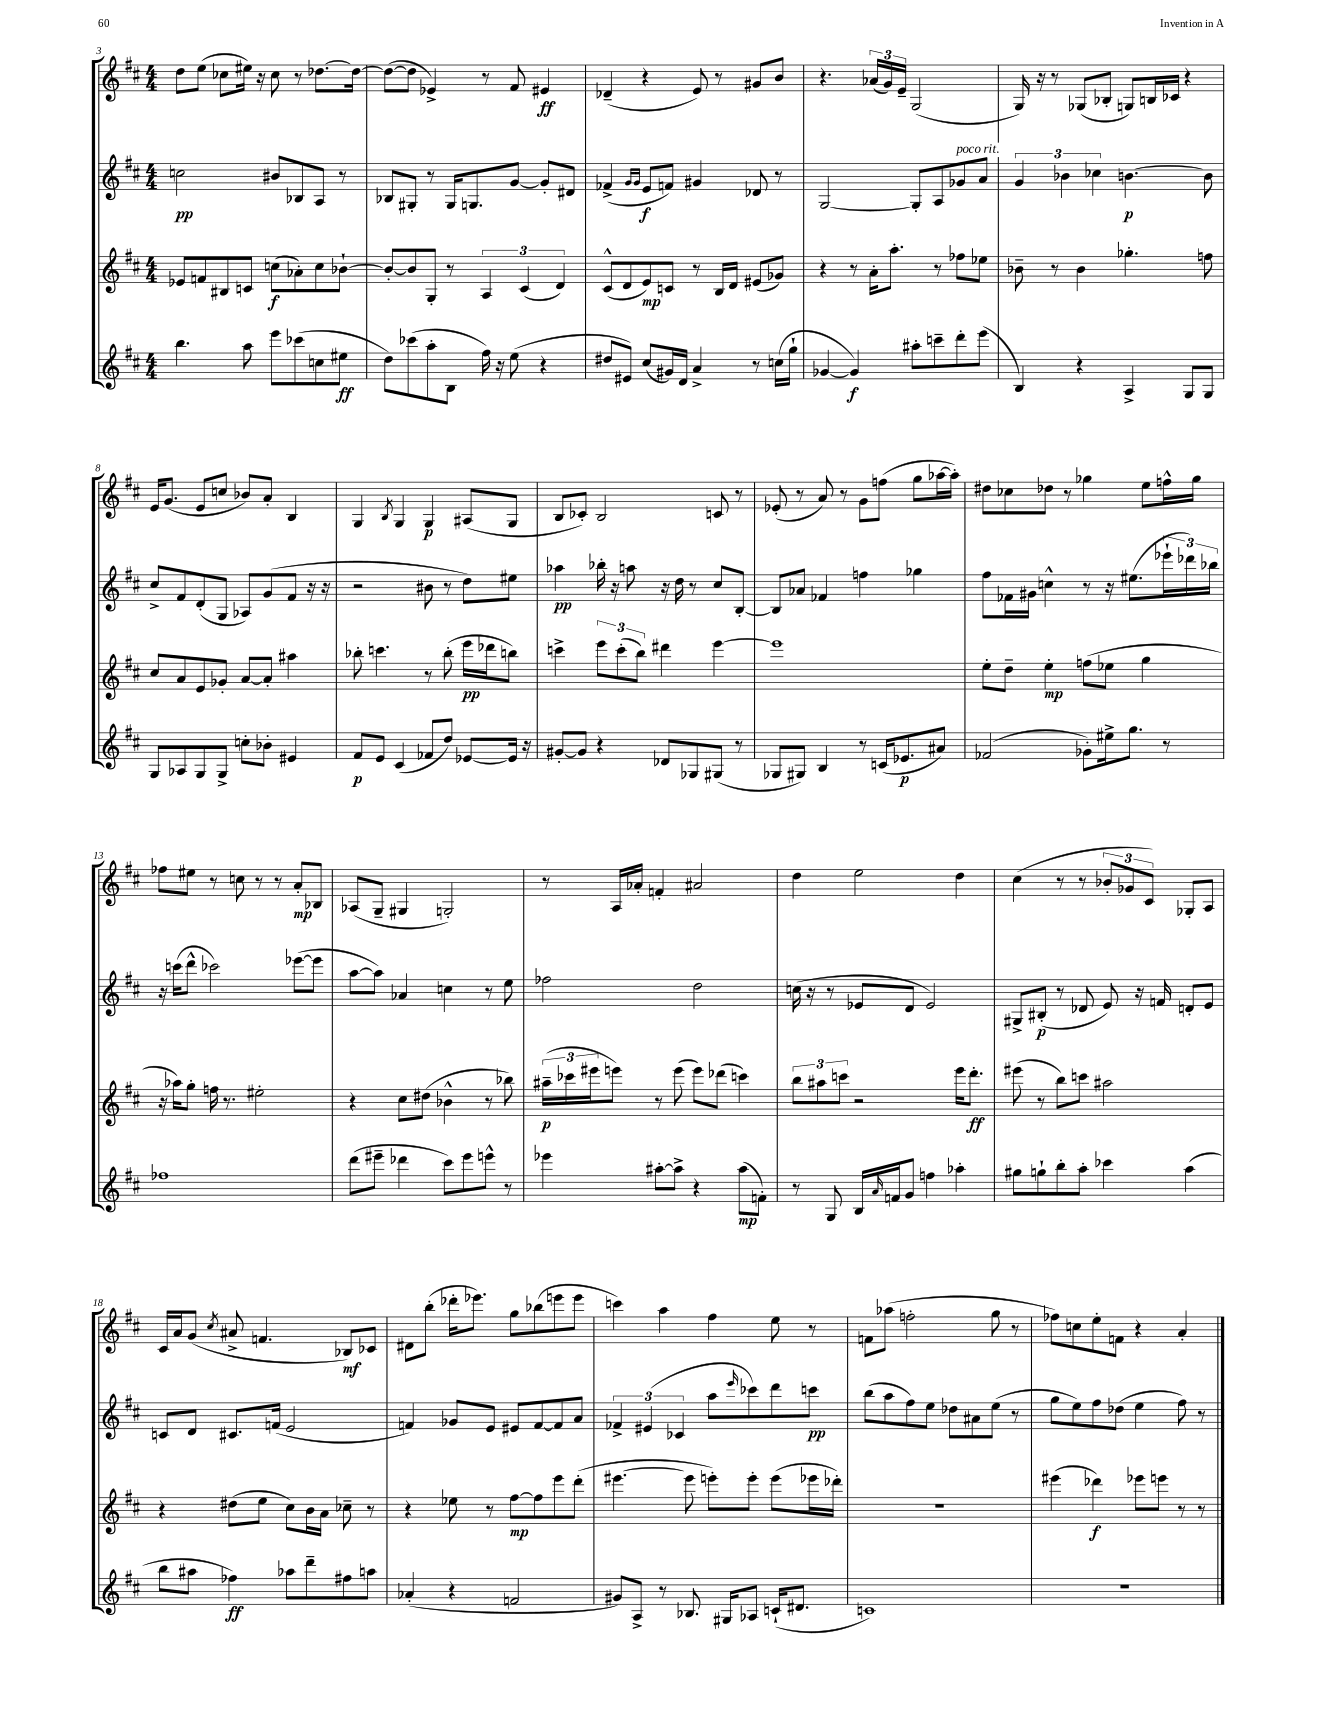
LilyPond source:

<<
\new StaffGroup <<
\new Staff = "s0" {
    \clef treble \key d \major \numericTimeSignature \time 4/4
    d''8 e''8( ces''8 eis''16) r16 ces''8 r8 des''8.~ des''16~ |
    des''8~( des''8 ees'4->) r8 fis'8 eis'4\ff |
    des'4--( r4 e'8) r8 gis'8 b'8 |
    r4. \tuplet 3/2 { aes'16( g'16) e'16-- } g2( |
    g16) r16 r8 ges8( bes8-. g8) b16 ces'16 r4 |
    e'16 g'8.( e'8 c''8 bes'8) a'8-. b4 |
    g4 \acciaccatura { b8 } g4 g4\p ais8( g8 |
    b8 ces'8-.) b2 c'8 r8 |
    ees'8-.( r8 a'8) r8 g'8 f''8( g''8 aes''16~ aes''16-.) |
    dis''8 ces''8 des''8 r8 ges''4 e''8 f''16-^ ges''16 |
    fes''8 eis''8 r8 c''8 r8 r8 a'8-.\mp bes8 |
    aes8( g8-- gis4 g2-.) |
    r8 a16 aes'16-. f'4-. ais'2 |
    d''4 e''2 d''4 |
    cis''4( r8 r8 \tuplet 3/2 { bes'8-. ges'8 cis'8) } ges8-. a8 |
    cis'16 a'16 g'8( \acciaccatura { cis''8 } ais'8-> f'4. bes8\mf) ces'8 |
    dis'8 b''8-.( des'''16-. ees'''8.) g''8 bes''8( e'''8 e'''8 |
    c'''4) a''4 fis''4 e''8 r8 |
    f'8 aes''8( f''2-. g''8 r8 |
    fes''8) c''8 e''8-. f'8 r4 a'4-. \bar "|." |
}
\new Staff = "s1" {
    \clef treble \key d \major \numericTimeSignature \time 4/4
    c''2\pp bis'8 bes8 a8 r8 |
    bes8 gis8-. r8 gis16 g8. g'8~ g'8-. dis'8 |
    fes'4->( \grace { g'16 g'16 } e'8\f f'8) gis'4 des'8 r8 |
    g2~ g8-. a8 ges'8^\markup { \italic "poco rit." } a'8 |
    \tuplet 3/2 { g'4 bes'4 ces''4 } b'4.~\p b'8 |
    cis''8-> fis'8 d'8-.( g8 aes8) g'8( fis'8 r16 r16 |
    r2 bis'8 r8 d''8) eis''8 |
    aes''4\pp bes''16-. r16 a''8 r16 d''16 r8 cis''8 b8~-. |
    b8 aes'8 fes'4 f''4 ges''4 |
    fis''8 fes'16 gis'16 c''4-^ r8 r16 eis''8.( \tuplet 3/2 { ees'''16-! des'''16) bes''16 } |
    r16 c'''16( d'''8-^ ces'''2) ees'''8~( ees'''8 |
    a''8~ a''8) aes'4 c''4 r8 e''8 |
    fes''2 d''2 |
    c''16( r16 r8 ees'8 d'8 ees'2) |
    gis8-> bis8-.\p( r8 des'8 e'8) r16 f'16 d'8-. e'8 |
    c'8 d'8 cis'8. f'16( e'2 |
    f'4) ges'8 e'8 eis'8 f'8~ f'8 a'8 |
    \tuplet 3/2 { fes'4-> eis'4( ces'4 } a''8 \grace { e'''16 } ces'''8) d'''8 c'''8\pp |
    b''8( a''8 fis''8) e''8 des''8 ais'8 e''8( r8 |
    g''8 e''8) fis''8 des''8( e''4 fis''8) r8 \bar "|." |
}
\new Staff = "s2" {
    \clef treble \key d \major \numericTimeSignature \time 4/4
    ees'8 f'8 bis8 c'8 c''8\f( aes'8-.) c''8 bes'8~-! |
    bes'8~-. bes'8 g8-. r8 \tuplet 3/2 { a4 cis'4( d'4) } |
    cis'8-^( d'8 e'8\mp) c'8 r8 b16 d'16 eis'8( ges'8) |
    r4 r8 a'16-. a''8.-. r8 fes''8 ees''8 |
    bes'8-- r8 bes'4 ges''4.-. f''8 |
    cis''8 a'8 e'8 ges'8-. a'8~ a'8-. ais''4 |
    bes''8-. c'''4. r8 bes''8-.( e'''16\pp des'''16 b''8) |
    c'''4-> \tuplet 3/2 { e'''8 c'''8-.( b''8) } dis'''4 e'''4~ |
    e'''1 |
    e''8-. d''8-- e''4-.\mp f''8( ees''8 g''4 |
    r16 aes''16) g''8-. f''16 r8. eis''2-. |
    r4 cis''8 dis''8( bes'4-^ r8 bes''8) |
    \tuplet 3/2 { ais''16--\p( ces'''16 eis'''16 } e'''8) r8 e'''8( e'''8) des'''8( c'''4) |
    \tuplet 3/2 { b''8 ais''8 c'''8 } r2 e'''16 d'''8.-.\ff |
    eis'''8( r8 b''8) c'''8 ais''2 |
    r4 dis''8( e''8 cis''8) b'16 a'16 ces''8-- r8 |
    r4 ees''8 r8 fis''8~\mp fis''8 e'''8 d'''8-.( |
    eis'''4.~ eis'''8 e'''8-.) e'''8-. e'''8( ees'''16 des'''16-.) |
    R1 |
    eis'''4( des'''4\f) ees'''8 e'''8 r8 r8 \bar "|." |
}
\new Staff = "s3" {
    \clef treble \key d \major \numericTimeSignature \time 4/4
    b''4. a''8 e'''8 ces'''8( c''8 eis''8\ff |
    d''8) ces'''8( a''8-. b8 fis''16) r16 e''8( r4 |
    dis''8 eis'8) cis''8( gis'16) d'16 a'4-> r8 c''16( g''16-! |
    ges'4~ ges'4\f) ais''8-. c'''8-- d'''8-. e'''8( |
    b4) r4 a4-> g8 g8 |
    g8 aes8 g8 g8-> c''8-. bes'8-. eis'4 |
    fis'8\p e'8 cis'4( fes'8 d''8) ees'8~ ees'16 r16 |
    gis'8~-. gis'8 r4 des'8 ges8 gis8( r8 |
    ges8 gis8) b4 r8 c'16( ees'8.\p ais'8) |
    fes'2( ges'8-.) eis''16-> g''8. r8 |
    fes''1 |
    d'''8( eis'''8-- des'''4 cis'''8) eis'''8 e'''8-^ r8 |
    ees'''4 ais''8~-. ais''8-> r4 ais''8\mp( f'8-.) |
    r8 g8 b16 \grace { a'16 } f'16 g'8 f''4 aes''4-. |
    gis''8 g''8-! b''8-. a''8-. ces'''4 a''4( |
    b''8 ais''8 fes''4\ff) aes''8 d'''8-- fis''8 a''8 |
    aes'4-.( r4 f'2 |
    gis'8) a8-> r8 bes8. gis16 aes8 c'16-!( dis'8. |
    c'1) |
    r1 \bar "|." |
}
>>
>>
\layout { \context { \Score currentBarNumber = #3 } }
